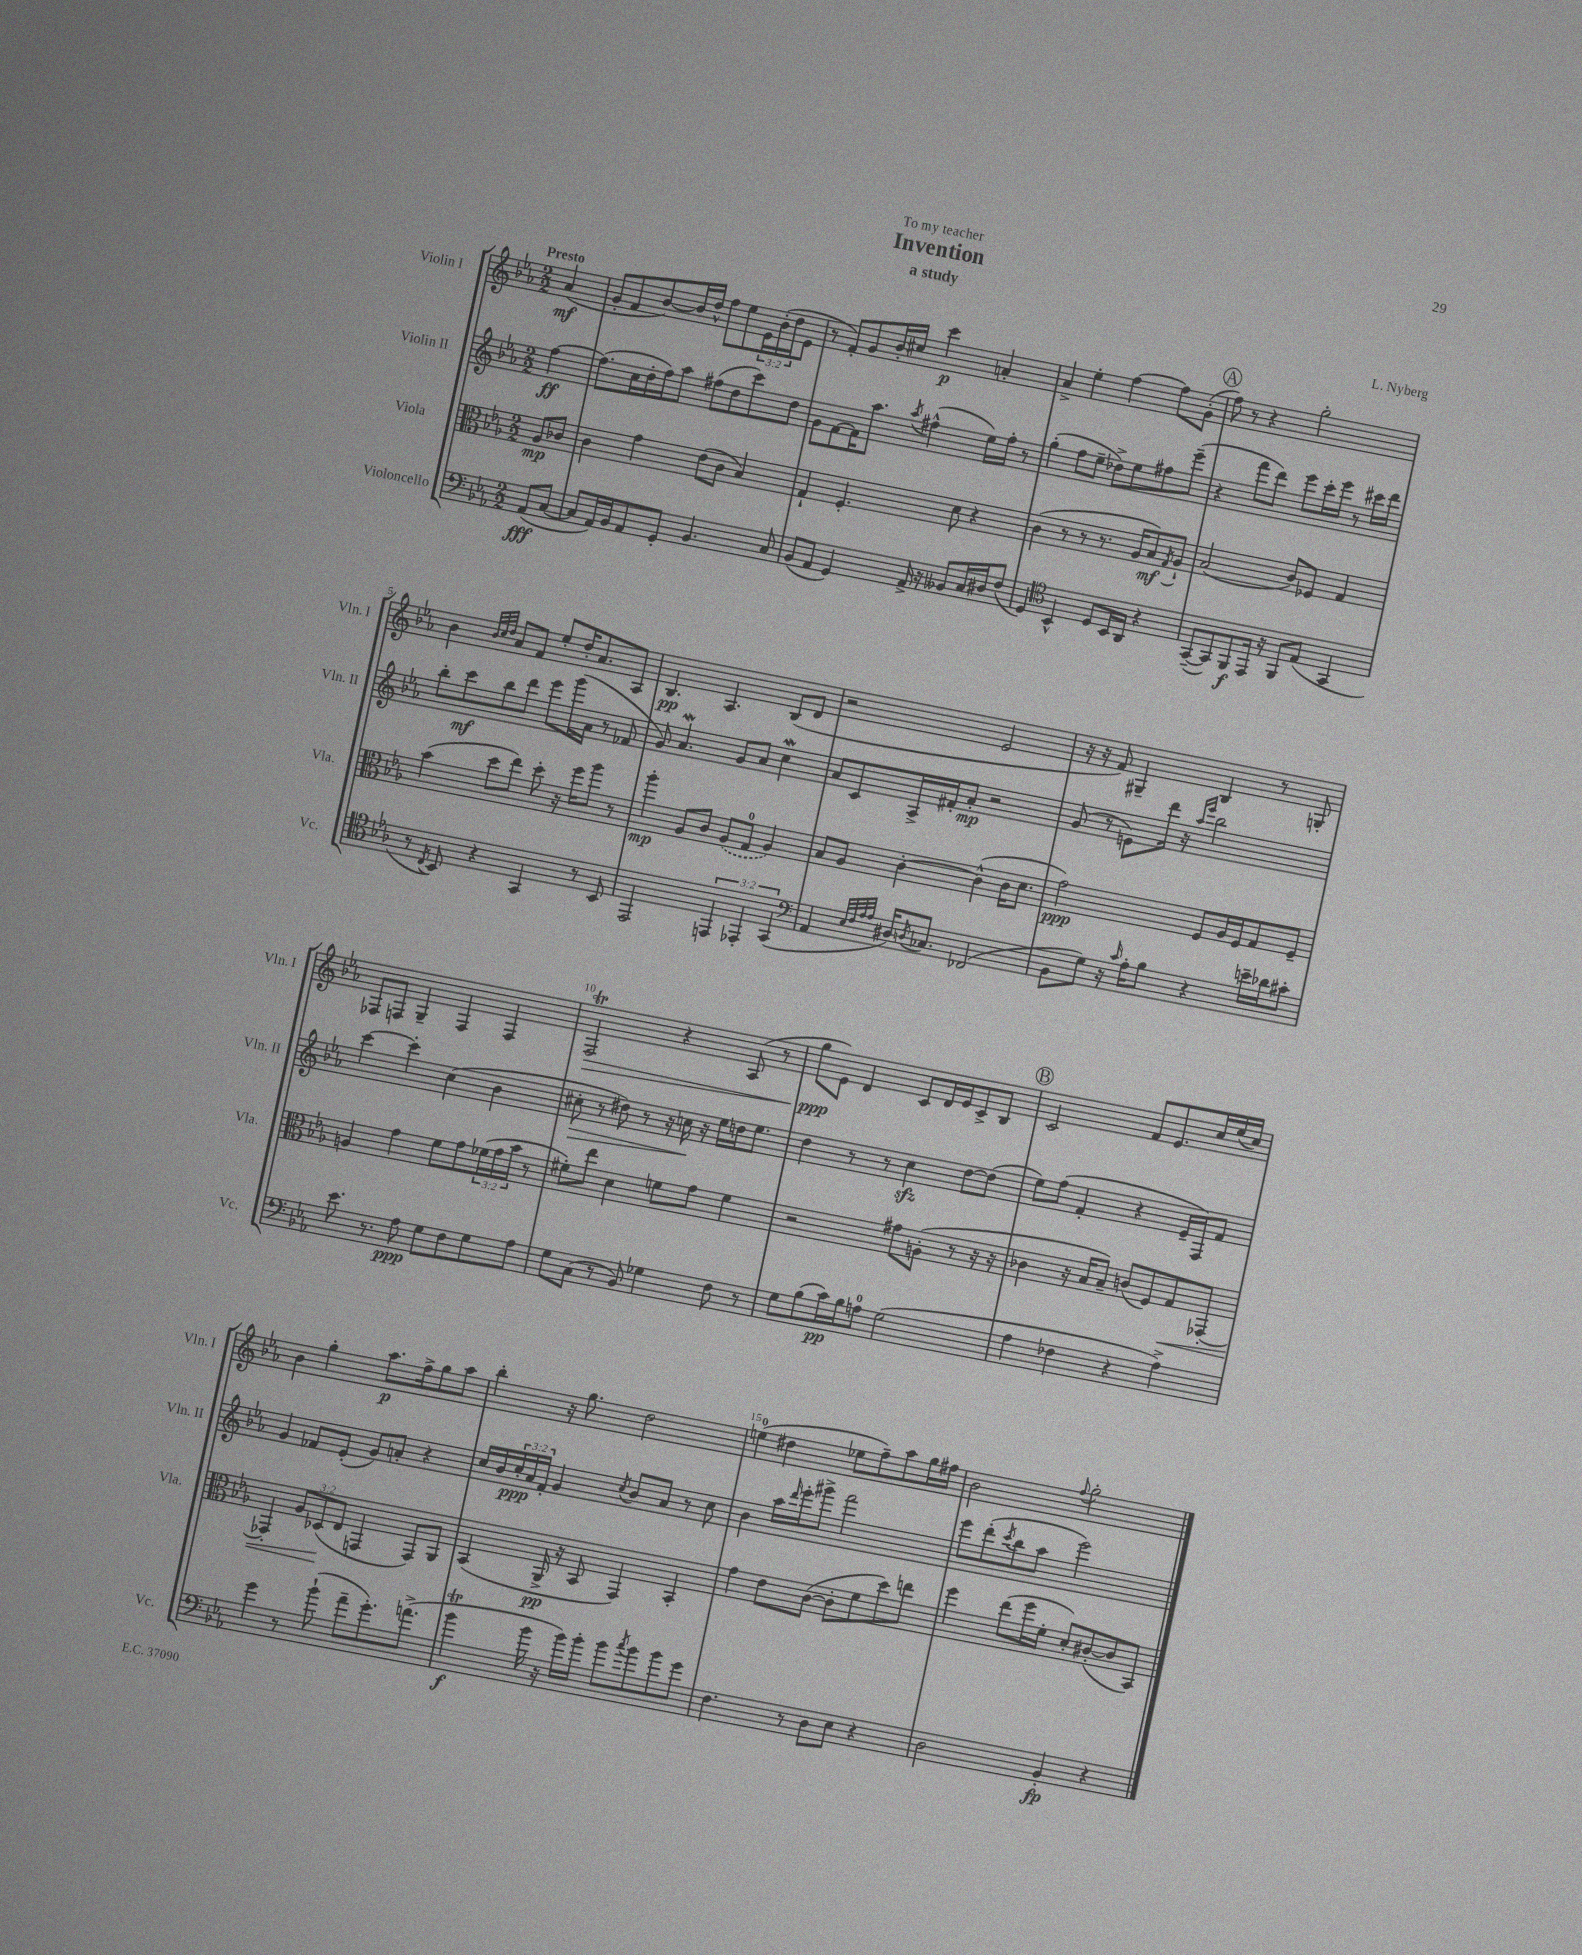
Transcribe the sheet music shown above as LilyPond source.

\header { title = "Invention" composer = "L. Nyberg" subtitle = "a study" dedication = "To my teacher" }
<<
\new StaffGroup <<
\new Staff = "s0" \with { instrumentName = "Violin I" shortInstrumentName = "Vln. I" } {
    \clef treble \key ees \major \numericTimeSignature \time 2/2 \override Staff.TupletNumber.text = #tuplet-number::calc-fraction-text \partial 4 \tempo "Presto"
    aes'4\mf( |
    g'8-. f'8 bes'8~) bes'16 d''16-^ f''8 ees''8 \tuplet 3/2 { ees'16 bes'16-.( d''16 } ees'8 |
    r8 f'8-.) g'8 bes'16-. cis''16 c'''4\p a'4-. |
    aes'4-> ees''4-. f''4~ f''8 g'8-.( |
    \mark \markup { \circle "A" } f''8) r8 r4 g''2-. |
    bes'4 \grace { bes'32 c''32 d''32 } aes'8 f'8 ees''8-. d''16-. aes'8. aes8 |
    bes4.\pp aes4. bes8( d'8 |
    r2 ees'2 |
    r16 r16 f'8) gis4-- bes4 r8 g8-. |
    fes8 f8 g4-- f4 f4 |
    f2\trill\> r4 aes8( r8 |
    g''8\ppp\! ees'8) d'4 c'8 d'16 ees'16 c'8-> bes8 |
    \mark \markup { \circle "B" } c'2 f'8 ees'8. c''16 ees''16( c''16) |
    bes'4 g''4-. aes''8.\p f''16-> g''8 aes''8 |
    bes''4-. r16 g''8. d''2 |
    e''4-0( dis''4 ees''8 f''8--) aes''8 g''16 fis''16 |
    bes'2 \appoggiatura { f''8 } g''2-. \bar "|." |
}
\new Staff = "s1" \with { instrumentName = "Violin II" shortInstrumentName = "Vln. II" } {
    \clef treble \key ees \major \numericTimeSignature \time 2/2 \override Staff.TupletNumber.text = #tuplet-number::calc-fraction-text \partial 4
    f''4~\ff |
    f''8.( c''16 d''16-. f''16) aes''8 fis''8( d''8 c'''8) d''8 |
    g'8 f'8~ f'16 aes''8. \acciaccatura { aes''8 } fis''4-^( ees''16) fis''16-. r8 |
    g''4-.( f''8 ees''8-- des''8->) ees''8 fis''8 ees'''8--( |
    \mark \markup { \circle "A" } r4 f'''8 d'''8) ees'''8 c'''16-. ees'''16 r8 cis'''16 d'''16 |
    bes''8-. c'''8\mf bes''8 d'''8 ees'''8 g'''16( aes'16 r8 fes'8 |
    g'8) aes'4.\mordent g'8 aes'8 c''4\mordent |
    aes'8 c'8 aes16-> fis'16-. aes'8-.\mp r2 |
    g'8( r8 e'8) d'''16 r16 \grace { aes''16 ees'''16 } bes''2 |
    c'''4~ c'''4-. c''4( bes'4 |
    cis''8-.\> r8 dis''8) r8 r16 c''16\! r16 ees''16 d''16 ees''8. |
    d''4 r8 r8 c''4\sfz d''8~ d''8( |
    \mark \markup { \circle "B" } ees''8) f''8( f'4-. r4 ees'16-- f16) f'8 |
    g'4 fes'8 ees'8-.( g'8) a'8-. r4 |
    c''16 bes'16 \tuplet 3/2 { c''16-.\ppp aes'16 f'16-. } g'4 \acciaccatura { c''8 } bes'8 aes'8 r8 c''8 |
    bes'4 aes''16 \grace { d'''16 } ees'''16-. gis'''8-> f'''2 |
    ees'''8 d'''8-.( \acciaccatura { c'''8 } bes''8 aes''8 ees'''2) \bar "|." |
}
\new Staff = "s2" \with { instrumentName = "Viola" shortInstrumentName = "Vla." } {
    \clef alto \key ees \major \numericTimeSignature \time 2/2 \override Staff.TupletNumber.text = #tuplet-number::calc-fraction-text \partial 4
    aes8\mp ces'8 |
    c'4 g'4 ees'8( c'8 bes4) |
    g4-! f4.-. d'8 r4 |
    c'4( r8 r8 r8. aes16 bes8\mf) \acciaccatura { g8 } aes8-! |
    \mark \markup { \circle "A" } bes2( c'8) fes8 g4 |
    bes'4( d''8 ees''8) d''8-. r16 f''16 aes''8 r8 |
    aes''4-.\mp aes8 c'8 \once \slurDashed aes8( g8-0 aes4) |
    bes8 aes8 c'4~-. c'4-^( c'16 d'8. |
    g'2\ppp) f8 aes16 f16 g8 f8-- |
    a4 g'4 f'8 g'8 \tuplet 3/2 { fes'16( g'16 bes'16 } r8 |
    fis'8-.) ees''8 d'4 f'8 g'8 f'4 |
    r2 gis'8 a8-.( r8 r16 r16 |
    \mark \markup { \circle "B" } ces'4 r16 bes16 bes8--) c'8( f8) g8\< ges,8~-. |
    ges,4-. \tuplet 3/2 { aes8 des8\!( ees8 } g,4 g,8) aes,8 |
    bes,4( aes,16->\pp r16 bes,8 g,4) bes,4-. |
    g'4 ees'8 c'8~( c'8-. f'8 d''8) e''8 |
    f''4 ees''8( f''16 f'16-. d'8-.) cis'8~-.( cis'8 bes,8) \bar "|." |
}
\new Staff = "s3" \with { instrumentName = "Violoncello" shortInstrumentName = "Vc." } {
    \clef bass \key ees \major \numericTimeSignature \time 2/2 \override Staff.TupletNumber.text = #tuplet-number::calc-fraction-text \partial 4
    aes,8\fff( c8~ |
    c8 aes,16) bes,16 aes,8 g,8-. bes,4. c8 |
    bes,8( aes,8 g,4) aes,16-> r16 beses,8 c16 dis16 f8( |
    g,4) \clef tenor bes,4-^ d8 bes,16 aes,16 r4 |
    \mark \markup { \circle "A" } g,8~--( g,8) f,8\f ees,16 r16 f,8 ees8( g,4 |
    r8 \acciaccatura { c8 } bes,8) r4 g,4 r8 bes,8 |
    ees,2 \tuplet 3/2 { e,4 ees,4-. g,4( } |
    \clef bass aes,4 \grace { ees32 f32 aes32 aes32 } dis16) \acciaccatura { d8 } ces8. fes,2( |
    bes,8 g8) r16 \grace { c'16 } aes16-. bes8 r4 e'16-- des'16 cis'8-. |
    ees'8. r8. aes8\ppp g8 f8 g8 aes8 |
    g8 c8( r8 bes,8) ges4 f8 r8 |
    g8 bes8( c'16\pp) bes16 a8-0 g2( |
    \mark \markup { \circle "B" } aes4 fes4 r4 aes4->) |
    g'4 r8 bes'8-!( aes'8-- g'8.-.) a'8.->( |
    bes'4\trill\f bes'16 r16 bes'16) bes'16-. bes'8 \acciaccatura { c''8 } bes'8 bes'8 g'8 |
    f4. r8 d8 ees8 r4 |
    d2 bes,4-.\fp r4 \bar "|." |
}
>>
>>
\layout { \context { \Score \override BarNumber.break-visibility = ##(#f #t #t) barNumberVisibility = #(every-nth-bar-number-visible 5) } }
